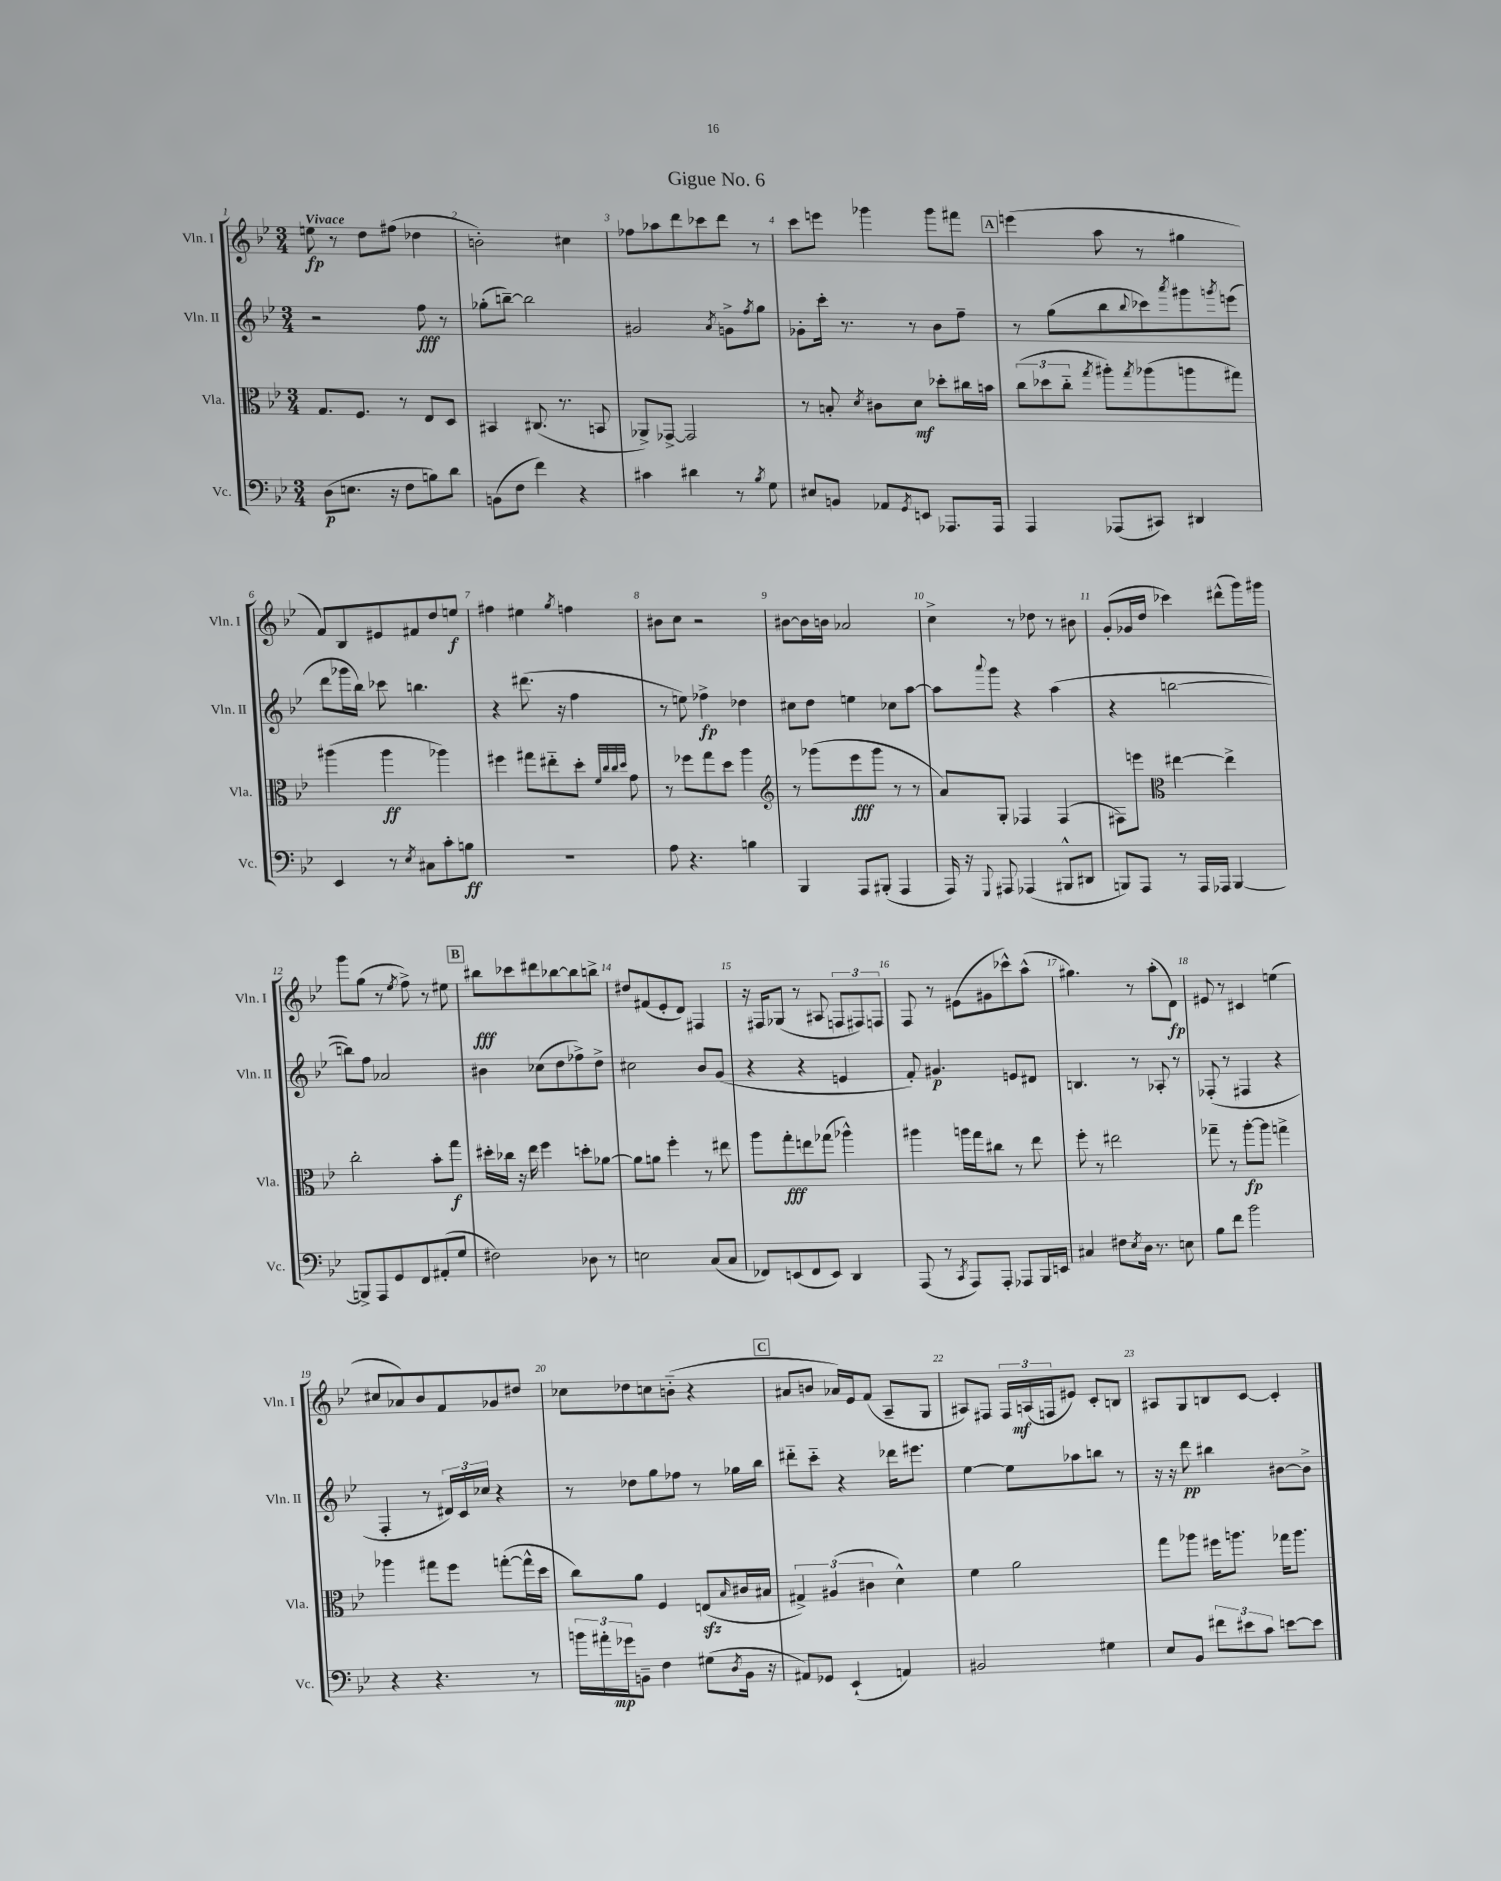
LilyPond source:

\header { title = "Gigue No. 6" }
<<
\new StaffGroup <<
\new Staff = "s0" \with { instrumentName = "Vln. I" shortInstrumentName = "Vln. I" } {
    \clef treble \key bes \major \numericTimeSignature \time 3/4 \tempo "Vivace"
    e''8\fp r8 d''8 fis''8( des''4 |
    b'2-.) cis''4 |
    fes''8 aes''8 d'''8 ces'''8 d'''8 r8 |
    c'''8 e'''8 ges'''4 ges'''8 fis'''8 |
    \mark \markup { \box "A" } e'''4( a''8 r8 gis''4 |
    f'8) bes8 eis'8 fis'8 d''8 e''8\f |
    fis''4 eis''4 \acciaccatura { g''8 } f''4 |
    bis'8 c''8 r2 |
    bis'8~ bis'16 b'16 aes'2 |
    c''4-> r8 des''8 r8 bis'8 |
    g'8-.( ges'16 d''16 ces'''4) dis'''8-^( g'''16) gis'''16 |
    g'''8 g''8( r8 \acciaccatura { ees''8 } f''8->) r8 eis''8 |
    \mark \markup { \box "B" } bis''8\fff ces'''8 dis'''8 bes''8~ bes''8 b''8-> |
    dis''8 fis'8( ees'8-. d'8) fis4 |
    r16 fis16 ges8( r8 ais8 \tuplet 3/2 { f8 fis8) f8 } |
    f8 r8 eis'8( gis'8 ces'''8-^) a''8-^( |
    gis''4.) r8 a''8-.( d'8\fp) |
    eis'8 r8 cis'4 e''4( |
    cis''8 aes'8) bes'8 f'8 ges'8 dis''8 |
    ces''8 des''8 c''8 b'8-_( r4 |
    \mark \markup { \box "C" } ais'8 b'8 aes'16) ees'16 f'8( a8-- g8 |
    ais8) fis8 \tuplet 3/2 { fis16 a16\mf( f16 } eis'8) c'8-. b8 |
    ais8 g8 b8 c'8~ c'4-. \bar "|." |
}
\new Staff = "s1" \with { instrumentName = "Vln. II" shortInstrumentName = "Vln. II" } {
    \clef treble \key bes \major \numericTimeSignature \time 3/4
    r2 f''8\fff r8 |
    ges''8-.( b''8~--) b''2 |
    gis'2 \acciaccatura { a'8 } g'8-> \acciaccatura { f''8 } g''8 |
    ges'8-. c'''16-. r8. r8 bes'8 f''8-- |
    \mark \markup { \box "A" } r8 g''8( bes''8 \appoggiatura { bes''8 } ces'''8) \acciaccatura { a'''8 } gis'''8 \acciaccatura { g'''8 } e'''8( |
    d'''8 ges'''16 bes''16) ces'''8 b''4. |
    r4 dis'''8.( r16 f''4 |
    r8 e''8) fes''4->\fp des''4 |
    cis''8 d''8 e''4 ces''8 a''8~ |
    a''8 \appoggiatura { a'''8 } g'''8 r4 a''4( |
    r4 b''2~ |
    b''8) f''8 aes'2 |
    \mark \markup { \box "B" } bis'4 ces''8( d''8 fes''8->) d''8-> |
    cis''2 bes'8 g'8( |
    r4 r4 e'4 |
    f'8-.) gis'4.\p e'8 dis'8 |
    b4. r8 aes8-. r8 |
    fes8-.( r8 fis4 r4 |
    f4-. r8 \tuplet 3/2 { dis'16) c'16 ces''16 } r4 |
    r8 des''8 g''8 fes''8 r8 ges''16 bes''16 |
    \mark \markup { \box "C" } dis'''8-_ c'''8-_ r4 des'''16 eis'''8. |
    ees''4~ ees''8 aes''8 b''8 r8 |
    r16 r16 d'''8\pp bis''4 bis'8~ bis'8-> \bar "|." |
}
\new Staff = "s2" \with { instrumentName = "Vla." shortInstrumentName = "Vla." } {
    \clef alto \key bes \major \numericTimeSignature \time 3/4
    g8. f8. r8 ees8 d8 |
    bis,4 cis8.( r8. b,8 |
    aes,8->) ges,8~-> ges,2 |
    r8 b8-. \acciaccatura { d'8 } cis'8 d'8\mf des''8-. cis''16 b'16 |
    \mark \markup { \box "A" } \tuplet 3/2 { c''8( des''8 c''8-_ } \acciaccatura { g''8 } ais''8-.) \acciaccatura { g''8 } aes''8( a''8 gis''8) |
    ais''4( ais''4\ff aes''4) |
    fis''4 gis''8 eis''8-_ d''8-. \grace { f'32 c''32 c''32 d''32 } g'8 |
    r8 fes''8 g''8 d''8 a''4 |
    \clef treble r8 ges'''8( ees'''8\fff ges'''8 r8 r8 |
    a'8) g8-. fes4 fes4( |
    fis8) e'''8 \clef alto eis''4~ eis''4-> |
    c''2-. bes'8-. g''8\f |
    \mark \markup { \box "B" } dis''16-. ces''16 r16 ees''16 f''4 d''8-. aes'8~ |
    aes'8 a'8 f''4-. r8 eis''8 |
    a''8 g''8-.\fff e''8 ges''8( aes''4-^) |
    ais''4 a''16 g''16 cis''8 r8 ees''8 |
    f''8-. r8 eis''2 |
    ges''8-- r8 a''8~-.\fp a''8 g''4-> |
    aes''4 gis''8 f''8 g''8~-.( g''16-^ d''16 |
    c''8) a'8 f4 e8\sfz( \grace { bes16 } cis'16 bis16 |
    \mark \markup { \box "C" } \tuplet 3/2 { gis4->) ais4( cis'4 } d'4-^) |
    f'4 a'2 |
    g''8 aes''8 fis''16 a''8. ges''16 a''8. \bar "|." |
}
\new Staff = "s3" \with { instrumentName = "Vc." shortInstrumentName = "Vc." } {
    \clef bass \key bes \major \numericTimeSignature \time 3/4
    d8\p( e8. r16 f8 b8) d'8 |
    b,8( f8 f'4) r4 |
    cis'4 dis'4 r8 \acciaccatura { bes8 } g8 |
    eis8 b,8 aes,8 \acciaccatura { g,8 } e,8 aes,,8. aes,,16 |
    \mark \markup { \box "A" } a,,4 aes,,8( cis,8) dis,4 |
    ees,4 r8 \acciaccatura { ees8 } cis8 c'8-. b8\ff |
    R2. |
    a8 r4. b4 |
    bes,,4 a,,8 bis,,8-.( a,,4 |
    a,,16) r16 \appoggiatura { g,,8 } ais,,8 aes,,4( bis,,8-^ dis,8 |
    b,,8) a,,8 r8 a,,16 aes,,16 b,,4~ |
    b,,8-> a,,8 g,8 f,8 ais,8-.( g8 |
    \mark \markup { \box "B" } fis2) des8 r8 |
    e2 c8( c8 |
    fes,8) e,8( fes,8 e,8) d,4 |
    a,,8( r8 \acciaccatura { c,8 } a,,8) a,,8-. aes,,8 bes,,16 e,16 |
    cis4 fis8 \acciaccatura { ees8 } d16 r8. e8 |
    bes8 f'8 bes'2 |
    r4 r4. r8 |
    \tuplet 3/2 { b'16 ais'16-. ges'16\mp } b,8-- f4 gis8( \acciaccatura { d8 } b,16 r16 |
    \mark \markup { \box "C" } ais,8) ges,8 ees,4-!( a,4) |
    bis,2 gis4 |
    ees8 bes,8 \tuplet 3/2 { fis'8 eis'8 c'8 } e'8~ e'8 \bar "|." |
}
>>
>>
\layout { \context { \Score \override BarNumber.break-visibility = ##(#f #t #t) barNumberVisibility = #all-bar-numbers-visible } }
